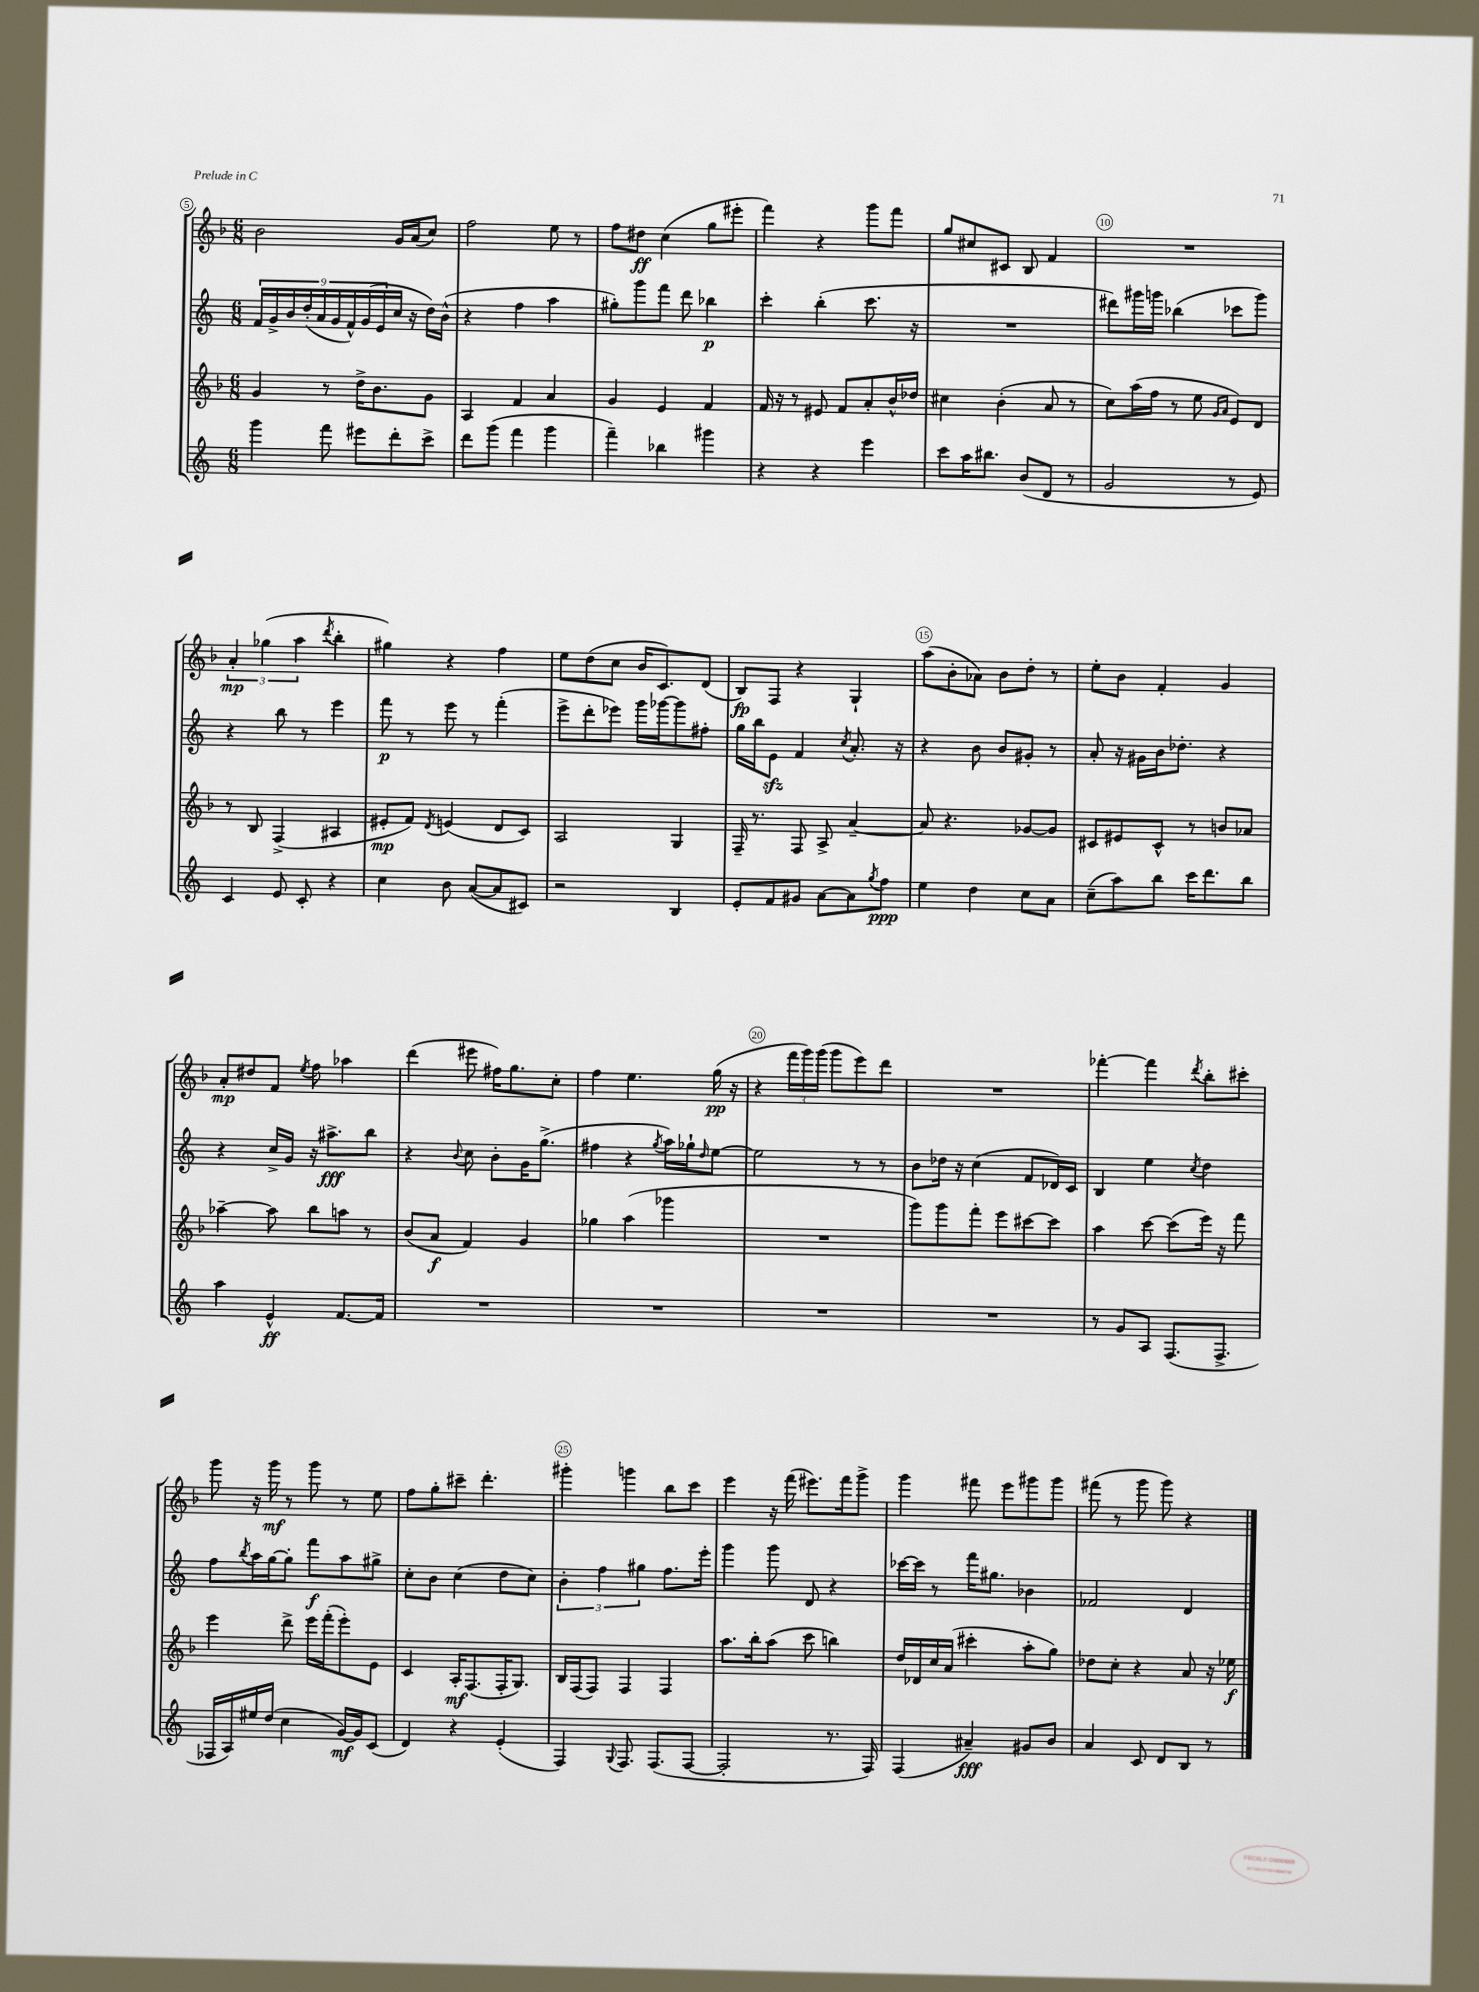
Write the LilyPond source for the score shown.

<<
\new StaffGroup <<
\new Staff = "s0" {
    \clef treble \key f \major \numericTimeSignature \time 6/8
    bes'2 g'16 a'16( c''8) |
    f''2 e''8 r8 |
    f''8 dis''8\ff c''4( g''8 eis'''8-. |
    f'''4) r4 g'''8 f'''8 |
    g''8 cis''8 cis'8 bes8 f'4 |
    R2. |
    \tuplet 3/2 { a'4-.\mp ges''4( a''4 } \acciaccatura { d'''8 } bes''4-. |
    gis''4) r4 f''4 |
    e''8 d''8( c''8 bes'16 c'8.) d'8( |
    bes8\fp) f8 r4 g4-! |
    a''8( bes'8-. aes'8) bes'8 d''8-. r8 |
    e''8-. bes'8 f'4-. g'4 |
    a'8-.\mp dis''8 f'8 \acciaccatura { e''8 } f''8 aes''4 |
    d'''4( eis'''8 fis''16) g''8. c''8-. |
    f''4 e''4. g''16\pp( r16 |
    r4 \tuplet 3/2 { f'''16 g'''16) g'''16( } g'''8 e'''8) d'''8 |
    R2. |
    fes'''4~-. fes'''4 \acciaccatura { d'''8 } bes''8-. cis'''8-. |
    g'''8 r16 g'''16\mf r8 g'''8 r8 e''8 |
    f''8 g''8-. cis'''8-- d'''4.-. |
    gis'''4-. g'''4 bes''8 c'''8 |
    e'''4 r16 f'''16( eis'''8.) f'''16 g'''8-> |
    g'''4 fis'''8 e'''8 gis'''8 gis'''8 |
    fis'''8( r8 g'''8 g'''8) r4 \bar "|." |
}
\new Staff = "s1" {
    \clef treble \key c \major \numericTimeSignature \time 6/8
    \tuplet 9/8 { f'16 g'16-> b'16 d''16-.( a'16 g'16 f'16-^) g'16( e'16 } c''16 r16 d''16) b'16-^( |
    r4 f''4 a''4 |
    gis''8-.) g'''8 f'''8 d'''8 bes''4\p |
    c'''4-. b''4-.( c'''8. r16 |
    R2. |
    dis'''8) gis'''16 g'''16 bes''4( ces'''8 g'''8) |
    r4 b''8 r8 e'''4 |
    f'''8\p r8 e'''8 r8 f'''4-.( |
    e'''8-> d'''8-. ees'''8) g'''16 ges'''16~ ges'''8 fis''8-. |
    g''16 b''16 e'8\sfz f'4 \acciaccatura { c''8 } a'8.-. r16 |
    r4 b'8 b'8 gis'8-. r8 |
    a'8-. r16 gis'16 b'16 des''8.-. r4 |
    r4 c''16-> g'16 r16 ais''8.->\fff b''8 |
    r4 \appoggiatura { b'8 } c''8 b'8-. g'16 g''8.->( |
    fis''4 r4 \acciaccatura { g''8 } a''16) ges''16-! \grace { d''16 } e''8~ |
    e''2 r8 r8 |
    b'8 des''16 r16 c''4( f'8 des'16) c'16 |
    b4 e''4 \acciaccatura { c''8 } d''4 |
    f''8 \acciaccatura { b''8 } a''16 g''16~ g''8-. f'''8\f a''8 gis''8-> |
    c''8-. b'8 c''4( d''8 c''8) |
    \tuplet 3/2 { b'4-. f''4 gis''4 } f''8. e'''16-. |
    g'''4 g'''8 d'8 r4 |
    ces'''16~ ces'''16 r8 f'''16 gis''8. bes'4 |
    fes'2 d'4 \bar "|." |
}
\new Staff = "s2" {
    \clef treble \key f \major \numericTimeSignature \time 6/8
    g'4 r8 d''16-> bes'8. g'8 |
    a4 f'4 a'4 |
    g'4 e'4 f'4 |
    f'16 r16 r8 eis'8 f'8 a'8-. bes'16-^ des''16 |
    cis''4 bes'4-.( a'8 r8 |
    c''8) a''16( f''16 r8 e''8 \grace { g'16 a'16 } e'8) d'8 |
    r8 bes8 f4->( ais4 |
    eis'8-.\mp f'8) \acciaccatura { d'8 } e'4( d'8 c'8) |
    a2 g4 |
    f16-- r8. f8 a8-> a'4~-- |
    a'8 r4. ges'8~ ges'8 |
    cis'8 eis'8 cis'8-^ r8 b'8 aes'8 |
    aes''4~-- aes''8 bes''8 a''8 r8 |
    bes'8( a'8\f f'4) g'4 |
    ges''4 a''4( ges'''4 |
    R2. |
    g'''8) g'''8 f'''8-. e'''8 cis'''8~ cis'''8 |
    a''4 c'''8~ c'''8( e'''16) r16 f'''8 |
    e'''4 d'''8-> e'''16 f'''16-.( e'''8-.) e'8 |
    c'4 a16-.\mf f8.( f16-. g8.) |
    bes16 f16( f8) f4 f4 |
    a''8. bes''16-. a''8( c'''8 b''4) |
    d''16 des'16 c''16 a'16( cis'''4-. a''8-. g''8) |
    des''8 c''8-. r4 a'8 r16 ees''16\f \bar "|." |
}
\new Staff = "s3" {
    \clef treble \key c \major \numericTimeSignature \time 6/8
    g'''4 f'''8 eis'''8 d'''8-. c'''8-> |
    d'''8 g'''8( f'''4 g'''4 |
    f'''4--) bes''4 gis'''4 |
    r4 r4 e'''4 |
    c'''8 a''16 bis''8. b'8( d'8 r8 |
    g'2 r8 e'8) |
    c'4 e'8 c'8-. r4 |
    c''4 b'8 a'8~( a'8 cis'8) |
    r2 b4 |
    e'8-. f'8 gis'8 a'8~ a'8 \acciaccatura { g''8 } f''8\ppp |
    e''4 d''4 c''8 a'8 |
    c''8--( a''8) b''8 c'''16 d'''8. b''8 |
    a''4 e'4-^\ff f'8.~ f'16 |
    R2. |
    R2. |
    R2. |
    R2. |
    r8 g'8 a8 f8.( f8.-> |
    fes16 a16) eis''16 d''16( c''4 g'16~\mf) g'16 c'8( |
    d'4) r4 e'4-.( |
    f4) \appoggiatura { g8 } f8. f8.( f8~ |
    f2-. r8. f16) |
    f4( ais'4--\fff) gis'8 b'8 |
    a'4 c'8 d'8 b8 r8 \bar "|." |
}
>>
>>
\layout { \context { \Score currentBarNumber = #5 \override BarNumber.break-visibility = ##(#f #t #t) barNumberVisibility = #(every-nth-bar-number-visible 5) \override BarNumber.stencil = #(make-stencil-circler 0.1 0.3 ly:text-interface::print) } }
